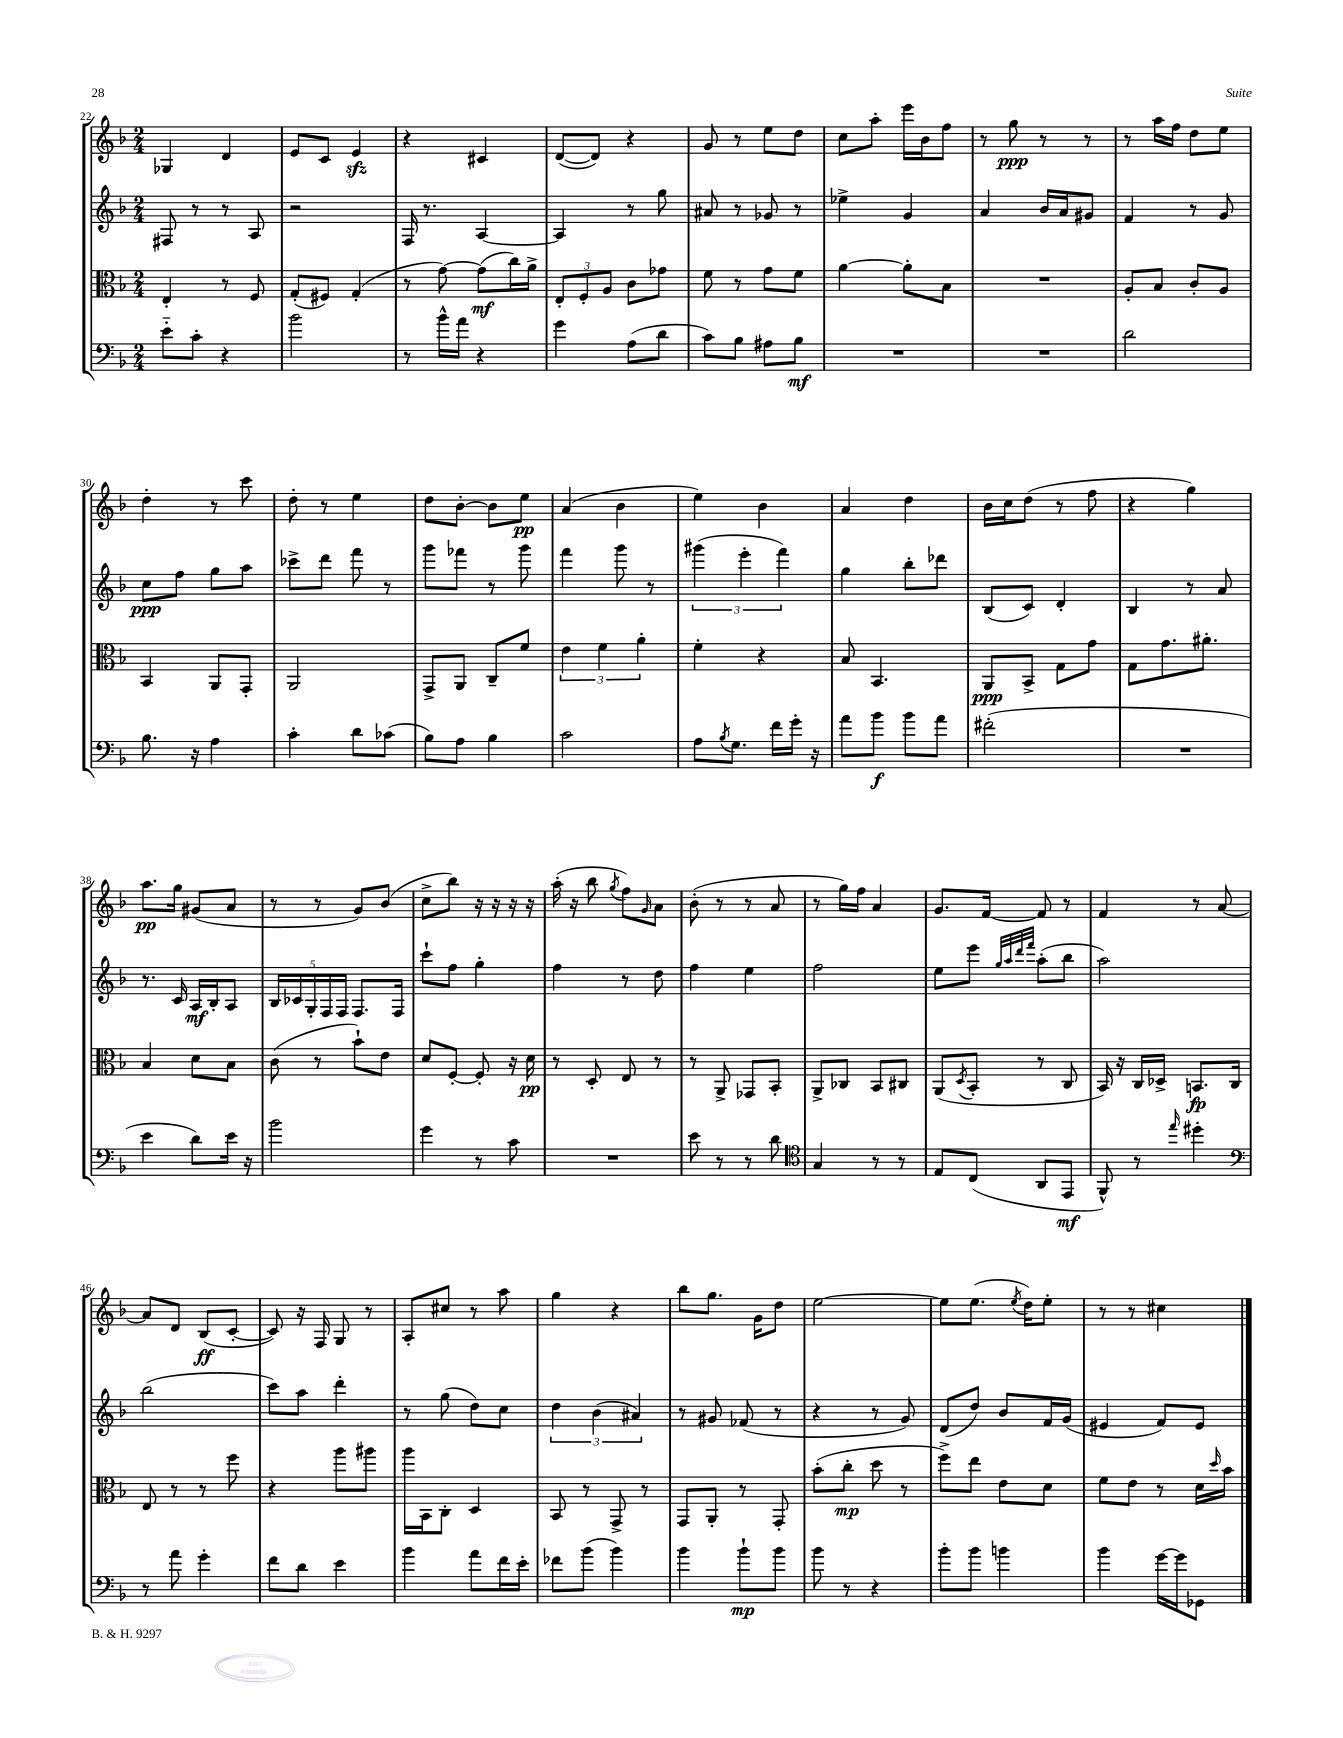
<<
\new StaffGroup <<
\new Staff = "s0" {
    \clef treble \key f \major \numericTimeSignature \time 2/4
    ges4 d'4 |
    e'8 c'8 e'4\sfz |
    r4 cis'4 |
    d'8~( d'8) r4 |
    g'8 r8 e''8 d''8 |
    c''8 a''8-. e'''16 bes'16 f''8 |
    r8 g''8\ppp r8 r8 |
    r8 a''16 f''16 d''8 e''8 |
    d''4-. r8 c'''8 |
    d''8-. r8 e''4 |
    d''8 bes'8~-. bes'8 e''8\pp |
    a'4( bes'4 |
    e''4) bes'4 |
    a'4 d''4 |
    bes'16 c''16 d''8( r8 f''8 |
    r4 g''4) |
    a''8.\pp g''16 gis'8( a'8 |
    r8 r8 g'8) bes'8( |
    c''8-> bes''8) r16 r16 r16 r16 |
    a''16-.( r16 bes''8 \acciaccatura { g''8 } f''8) \grace { g'16 } a'8 |
    bes'8-.( r8 r8 a'8 |
    r8 g''16) f''16 a'4 |
    g'8. f'16~ f'8 r8 |
    f'4 r8 a'8~ |
    a'8 d'8 bes8\ff( c'8~-. |
    c'8) r16 f16 g8 r8 |
    a8-. cis''8 r8 a''8 |
    g''4 r4 |
    bes''8 g''8. g'16 d''8 |
    e''2~ |
    e''8 e''8.( \acciaccatura { e''8 } d''16) e''8-. |
    r8 r8 cis''4 \bar "|." |
}
\new Staff = "s1" {
    \clef treble \key f \major \numericTimeSignature \time 2/4
    fis8 r8 r8 a8 |
    r2 |
    f16 r8. a4~ |
    a4 r8 g''8 |
    ais'8 r8 ges'8 r8 |
    ees''4-> g'4 |
    a'4 bes'16 a'16 gis'8 |
    f'4 r8 g'8 |
    c''8\ppp f''8 g''8 a''8 |
    ces'''8-> d'''8 f'''8 r8 |
    g'''8 fes'''8 r8 g'''8 |
    f'''4 g'''8 r8 |
    \tuplet 3/2 { gis'''4( e'''4-. f'''4) } |
    g''4 bes''8-. des'''8 |
    bes8( c'8) d'4-. |
    bes4 r8 a'8 |
    r8. c'16 a16\mf bes16-. a8 |
    \tuplet 5/4 { bes16 ces'16 g16-. f16 f16 } f8. f16 |
    c'''8-! f''8 g''4-. |
    f''4 r8 d''8 |
    f''4 e''4 |
    f''2 |
    e''8 e'''8 \grace { g''32 a''32 d'''32 f'''32 } a''8-.( bes''8 |
    a''2) |
    bes''2( |
    c'''8) a''8 d'''4-. |
    r8 g''8( d''8) c''8 |
    \tuplet 3/2 { d''4 bes'4( ais'4) } |
    r8 gis'8 fes'8( r8 |
    r4 r8 g'8) |
    d'8( d''8) bes'8 f'16 g'16( |
    eis'4 f'8) eis'8 \bar "|." |
}
\new Staff = "s2" {
    \clef alto \key f \major \numericTimeSignature \time 2/4
    e4-. r8 f8 |
    g8-.( fis8) g4-.( |
    r8 g'8~) g'8\mf( c''16) a'16-> |
    \tuplet 3/2 { e8-. f8-. a8 } c'8 ges'8 |
    f'8 r8 g'8 f'8 |
    a'4~ a'8-. bes8 |
    R2 |
    a8-. bes8 c'8-. a8 |
    bes,4 a,8 g,8-. |
    a,2 |
    g,8-> a,8 c8-- f'8 |
    \tuplet 3/2 { e'4 f'4 a'4-. } |
    f'4-. r4 |
    bes8 bes,4. |
    a,8\ppp bes,8-> g8 g'8 |
    g8 g'8. ais'8.-. |
    bes4 d'8 bes8 |
    c'8( r8 bes'8-!) e'8 |
    d'8 f8~-. f8-. r16 d'16\pp |
    r8 d8-. e8 r8 |
    r8 a,8-> ges,8 bes,8-. |
    a,8-> ces8 bes,8 cis8 |
    a,8( \acciaccatura { d8 } bes,8-. r8 c8 |
    bes,16) r16 c16 des16-> b,8.\fp c16 |
    e8 r8 r8 f''8 |
    r4 a''8 ais''8 |
    a''16 bes,16 c8-. d4 |
    bes,8 r8 g,8-> r8 |
    g,8 a,8-. r8 g,8-. |
    bes'8-.( c''8-.\mp d''8 r8 |
    f''8->) e''8 e'8 d'8 |
    f'8 e'8 r8 d'16 \grace { d''16 } bes'16 \bar "|." |
}
\new Staff = "s3" {
    \clef bass \key f \major \numericTimeSignature \time 2/4
    e'8-_ c'8-. r4 |
    bes'2 |
    r8 bes'16-^ a'16 r4 |
    g'4 a8( d'8 |
    c'8) bes8 ais8 bes8\mf |
    R2 |
    R2 |
    d'2 |
    bes8. r16 a4 |
    c'4-. d'8 ces'8( |
    bes8) a8 bes4 |
    c'2 |
    a8 \acciaccatura { bes8 } g8. f'16 g'16-. r16 |
    a'8 bes'8\f bes'8 a'8 |
    fis'2-.( |
    R2 |
    e'4 d'8) e'16 r16 |
    bes'2 |
    g'4 r8 c'8 |
    R2 |
    e'8 r8 r8 d'8 |
    \clef tenor g4 r8 r8 |
    e8 c8( a,8 e,8\mf |
    f,8-^) r8 \grace { e''16 } dis''4-. |
    \clef bass r8 a'8 g'4-. |
    f'8 d'8 e'4 |
    bes'4 a'8 f'16 e'16-. |
    fes'8 bes'8( bes'4) |
    bes'4 bes'8-!\mp bes'8 |
    bes'8 r8 r4 |
    bes'8-. bes'8 b'4 |
    bes'4 g'16~ g'16 ges,8 \bar "|." |
}
>>
>>
\layout { \context { \Score currentBarNumber = #22 } }
